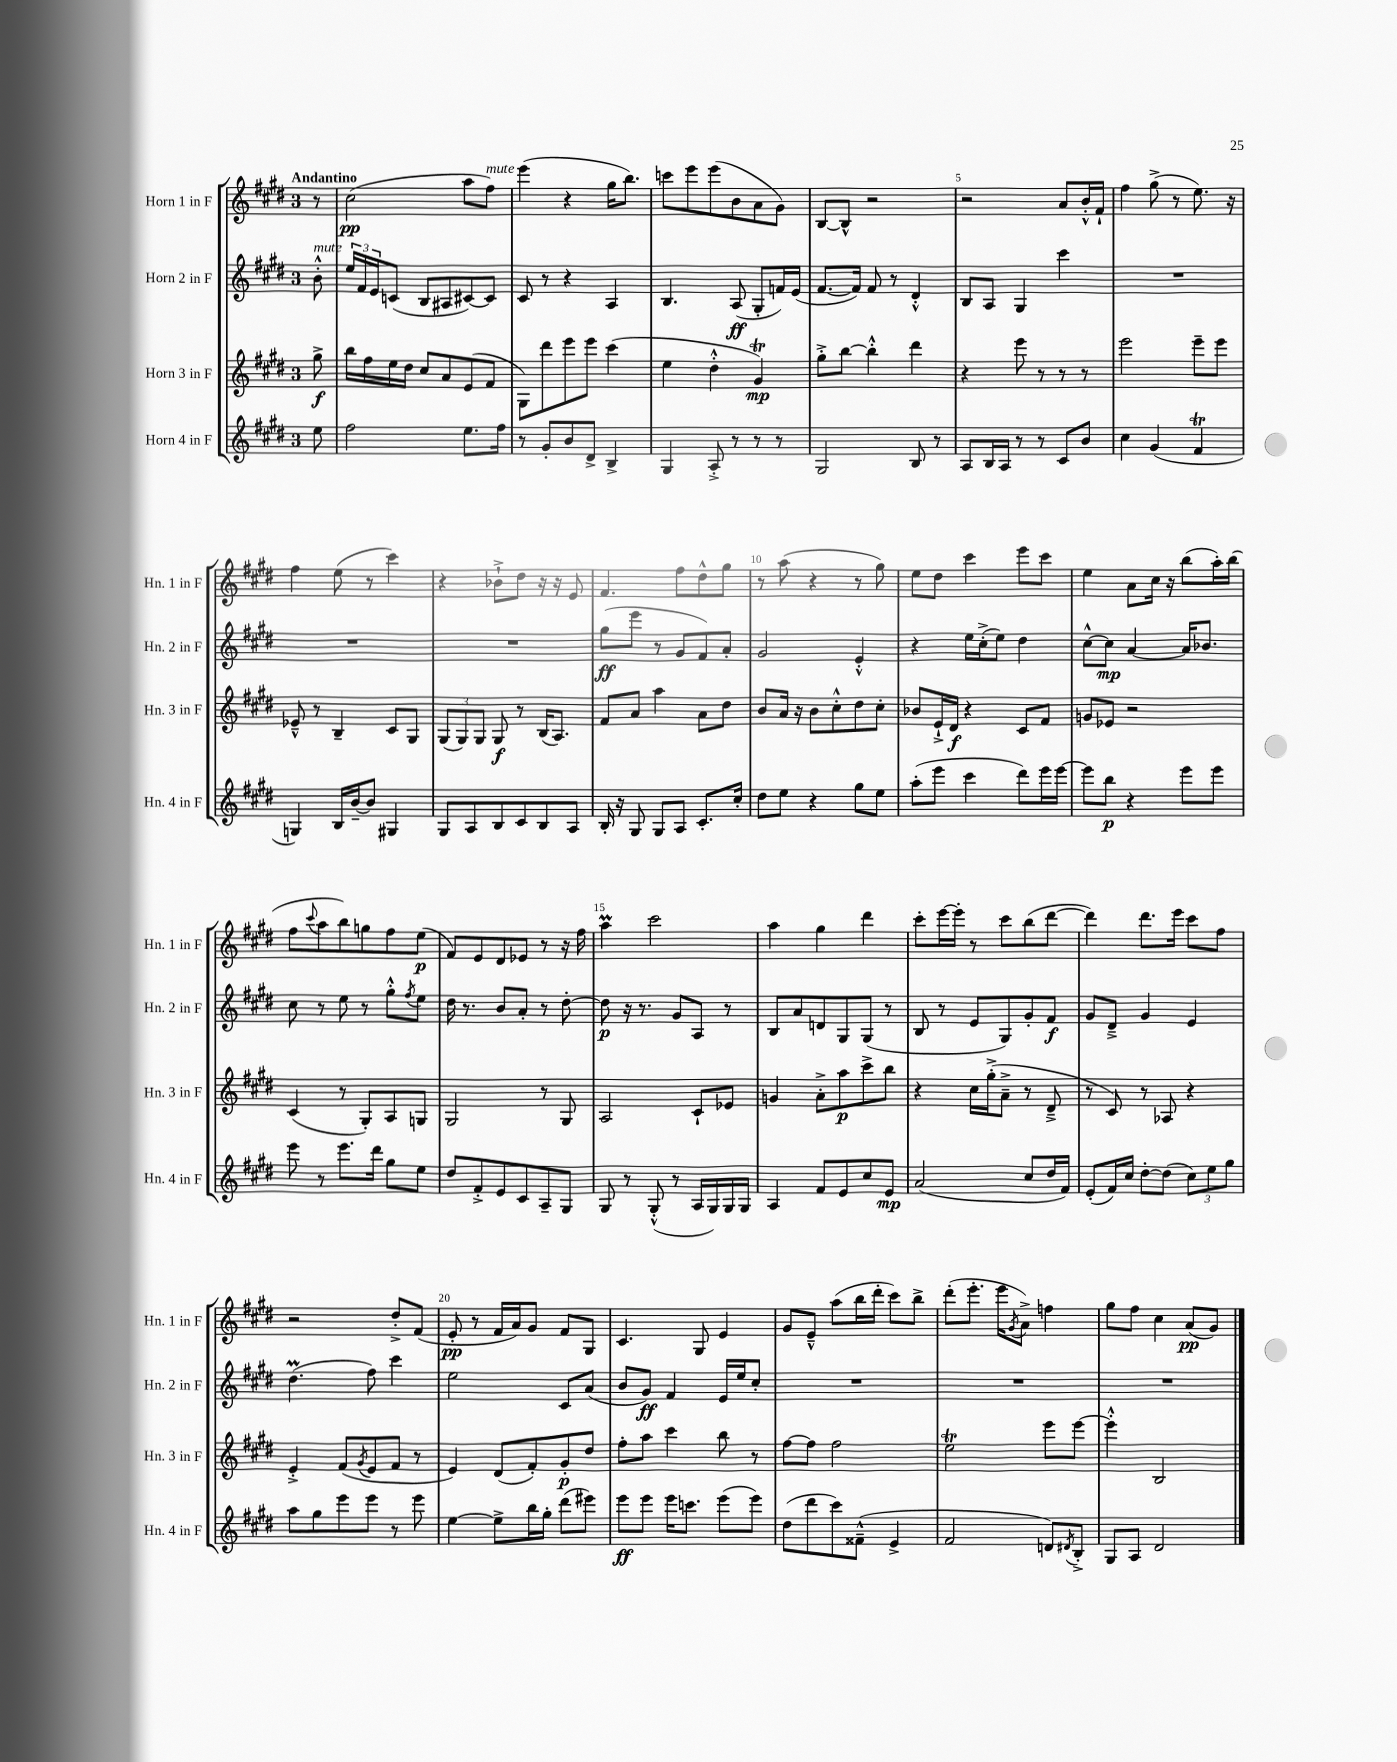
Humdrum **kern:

**kern	**dynam	**kern	**dynam	**kern	**dynam	**kern	**dynam
*part4	*part4	*part3	*part3	*part2	*part2	*part1	*part1
*staff4	*staff4	*staff3	*staff3	*staff2	*staff2	*staff1	*staff1
*I"Horn 4 in F	*	*I"Horn 3 in F	*	*I"Horn 2 in F	*	*I"Horn 1 in F	*
*I'Hn. 4 in F	*	*I'Hn. 3 in F	*	*I'Hn. 2 in F	*	*I'Hn. 1 in F	*
*clefG2	*	*clefG2	*	*clefG2	*	*clefG2	*
*k[f#c#g#d#]	*	*k[f#c#g#d#]	*	*k[f#c#g#d#]	*	*k[f#c#g#d#]	*
*M3/4	*	*M3/4	*	*M3/4	*	*M3/4	*
=	=	=	=	=	=	=	=
!	!	!	!	!	!	!LO:TX:a:B:t=Andantino	!
!	!	!	!	!LO:TX:a:i:t=mute	!	!	!
8ee\	.	8gg#^\	f	8b'^^\	.	8r	.
=1	=1	=1	=1	=1	=1	=1	=1
2ff#\	.	16bb\LL	.	24ee/LL	.	(2cc#\	pp
.	.	.	.	24f#/	.	.	.
.	.	16ff#\	.	.	.	.	.
.	.	.	.	24e/J	.	.	.
.	.	16ee\	.	(8cn/J	.	.	.
.	.	16dd#\JJ	.	.	.	.	.
.	.	8cc#/L	.	8B/L	.	.	.
.	.	8a/	.	8A#X/	.	.	.
8.ee\L	.	(8e/	.	[8c#X/)	.	8aa\L	.
!	!	!	!	!	!	!LO:TX:a:i:t=mute	!
.	.	8f#/J	.	8c#/J]	.	8ff#\J)	.
16ff#\Jk	.	.	.	.	.	.	.
=2	=2	=2	=2	=2	=2	=2	=2
8r	.	8G#\L)	.	8c#/	.	(4eee\	.
8g#'/L	.	8ddd#\	.	8r	.	.	.
8b/	.	8eee\	.	4r	.	4r	.
8d#^/J	.	8eee\J	.	.	.	.	.
4B^/	.	(4ccc#\	.	4A/	.	16gg#\KL	.
.	.	.	.	.	.	8.bb\J)	.
=3	=3	=3	=3	=3	=3	=3	=3
4G#/	.	4ee\	.	4.B/	.	8cccn\L	.
.	.	.	.	.	.	8eee\	.
8A'^/	.	4dd#'^^\	.	.	.	(8eee\	.
8r	.	.	.	(8A/	ff	8b\	.
8r	.	4g#t/)	mp	8G#'/L	.	8a\	.
8r	.	.	.	16fn/L)	.	8g#\J)	.
.	.	.	.	(16e/JJ	.	.	.
=4	=4	=4	=4	=4	=4	=4	=4
2G#/	.	8gg#'^\L	.	[8.f#/L	.	[8B/L	.
.	.	[8bb\J	.	.	.	8B^^/J]	.
.	.	.	.	16f#/Jk])	.	.	.
.	.	4bb'^^\]	.	8f#/	.	2r	.
.	.	.	.	8r	.	.	.
8B/	.	4ddd#\	.	4d#'^^/	.	.	.
8r	.	.	.	.	.	.	.
=5	=5	=5	=5	=5	=5	=5	=5
8A/L	.	4r	.	8B/L	.	2r	.
16B/L	.	.	.	8A/J	.	.	.
16A/JJ	.	.	.	.	.	.	.
8r	.	8eee\	.	4G#/	.	.	.
8r	.	8r	.	.	.	.	.
8c#/L	.	8r	.	4ccc#\	.	8a/L	.
8b/J	.	8r	.	.	.	16b'^^/L	.
.	.	.	.	.	.	16f#`/JJ	.
=6	=6	=6	=6	=6	=6	=6	=6
4cc#\	.	2eee\	.	2.r	.	4ff#\	.
(4g#/	.	.	.	.	.	(8gg#^\	.
.	.	.	.	.	.	8r	.
4f#T/	.	8eee~\L	.	.	.	8.ee\)	.
.	.	8eee\J	.	.	.	.	.
.	.	.	.	.	.	16r	.
!!LO:LB:g=z
=7	=7	=7	=7	=7	=7	=7	=7
4Gn/)	.	8e-X~^^/	.	2.r	.	4ff#\	.
.	.	8r	.	.	.	.	.
16B/LL	.	4B~/	.	.	.	(8ee\	.
[16b~/J	.	.	.	.	.	.	.
8b/J]	.	.	.	.	.	8r	.
4G#X/	.	8c#/L	.	.	.	4ccc#\)	.
.	.	8G#/J	.	.	.	.	.
=8	=8	=8	=8	=8	=8	=8	=8
8G#/L	.	(12G#/L	.	2.r	.	4r	.
.	.	12G#/)	.	.	.	.	.
8A/	.	.	.	.	.	.	.
.	.	12G#/J	.	.	.	.	.
8B/	.	8G#/	f	.	.	8b-X`^\L	.
8c#/	.	8r	.	.	.	8dd#\J	.
8B/	.	(16B/KL	.	.	.	16r	.
.	.	8.A/J)	.	.	.	16r	.
8A/J	.	.	.	.	.	8e/	.
=9	=9	=9	=9	=9	=9	=9	=9
16B'/	.	8f#/L	.	(8gg#\L	ff	4.f#/	.
16r	.	.	.	.	.	.	.
8G#/	.	8a/J	.	8eee\J	.	.	.
8G#/L	.	4aa\	.	8r	.	.	.
8A/J	.	.	.	8g#/L	.	8ff#\L	.
8.c#'/L	.	8a\L	.	8f#/)	.	8dd#^^\	.
.	.	8dd#\J	.	8a'/J	.	8gg#\J	.
16cc#'/Jk	.	.	.	.	.	.	.
=10	=10	=10	=10	=10	=10	=10	=10
8dd#\L	.	8b/L	.	2g#/	.	8r	.
8ee\J	.	16a/Jk	.	.	.	(8aa\	.
.	.	16r	.	.	.	.	.
4r	.	8b\L	.	.	.	4r	.
.	.	8cc#'^^\	.	.	.	.	.
8gg#\L	.	8dd#\	.	4e'^^/	.	8r	.
8ee\J	.	8cc#'\J	.	.	.	8gg#\)	.
=11	=11	=11	=11	=11	=11	=11	=11
(8aa'\L	.	8b-X/L	.	4r	.	8ee\L	.
8eee\J	.	16e`^/L	.	.	.	8dd#\J	.
.	.	16d#/JJ	f	.	.	.	.
4ccc#\	.	4r	.	16ee\LL	.	4ccc#\	.
.	.	.	.	(16cc#'^\J	.	.	.
.	.	.	.	8ee\J)	.	.	.
8ddd#\L)	.	8c#/L	.	4dd#\	.	8eee\L	.
16eee\L	.	8f#/J	.	.	.	8ccc#\J	.
[16eee\JJ	.	.	.	.	.	.	.
=12	=12	=12	=12	=12	=12	=12	=12
8eee\L]	.	8gn/L	.	[8cc#^^\L	.	4ee\	.
8bb\J	p	8e-X/J	.	8cc#\J]	mp	.	.
4r	.	2r	.	[4a/	.	8a\L	.
.	.	.	.	.	.	16cc#\Jk	.
.	.	.	.	.	.	16r	.
8eee\L	.	.	.	16a/KL]	.	(8bb\L	.
.	.	.	.	8.b-X/J	.	.	.
8eee\J	.	.	.	.	.	16aa'\L)	.
.	.	.	.	.	.	(16bb\JJ	.
!!LO:LB:g=z
=13	=13	=13	=13	=13	=13	=13	=13
8eee\	.	(4c#/	.	8cc#\	.	8ff#\L	.
.	.	.	.	.	.	8qqccc#/	.
8r	.	.	.	8r	.	8aa\	.
8.eee\L	.	8r	.	8ee\	.	8bb\)	.
.	.	8G#'/L)	.	8r	.	8ggn\	.
16ddd#\Jk	.	.	.	.	.	.	.
8gg#\L	.	8A/	.	8gg#'^^\L	.	8ff#\	.
.	.	.	.	8qff#/	.	.	.
8ee\J	.	8Gn/J	.	8ee\J	.	(8ee\J	p
=14	=14	=14	=14	=14	=14	=14	=14
8dd#/L	.	2G#/	.	16dd#\	.	8f#/L)	.
.	.	.	.	8.r	.	.	.
8f#'^/	.	.	.	.	.	8e/	.
8e/	.	.	.	8b/L	.	8d#/	.
8c#/	.	.	.	8a'/J	.	8e-X/J	.
8A~/	.	8r	.	8r	.	8r	.
8G#/J	.	8G#/	.	[8dd#'\	.	16r	.
.	.	.	.	.	.	16ff#\	.
=15	=15	=15	=15	=15	=15	=15	=15
8G#/	.	2A/	.	8dd#\]	p	4aaM\	.
8r	.	.	.	16r	.	.	.
.	.	.	.	8.r	.	.	.
(8G#'^^/	.	.	.	.	.	2ccc#\	.
8r	.	.	.	8g#/L	.	.	.
16A/LL	.	8c#`/L	.	8A/J	.	.	.
16G#/)	.	.	.	.	.	.	.
16G#/	.	8e-X/J	.	8r	.	.	.
16G#/JJ	.	.	.	.	.	.	.
=16	=16	=16	=16	=16	=16	=16	=16
4A/	.	4gn/	.	8B/L	.	4aa\	.
.	.	.	.	8a/	.	.	.
8f#/L	.	8a'^\L	.	8dn/	.	4gg#\	.
8e/	.	8aa\	p	8G#/	.	.	.
8cc#/	.	8ccc#^\	.	(8G#/J	.	4ddd#\	.
8e/J	mp	8bb\J	.	8r	.	.	.
=17	=17	=17	=17	=17	=17	=17	=17
(2a/	.	4r	.	8B/	.	8ccc#'\L	.
.	.	.	.	8r	.	[16eee\L	.
.	.	.	.	.	.	16eee'\JJ]	.
.	.	16cc#\LL	.	8e/L	.	8r	.
.	.	(16gg#'^\J	.	.	.	.	.
.	.	8a~^\J	.	8G#/)	.	8ccc#\L	.
8cc#/L	.	8r	.	8g#'/	.	(8bb\	.
16dd#/L	.	8d#~^/	.	8f#/J	f	[8ddd#\J	.
16f#/JJ)	.	.	.	.	.	.	.
=18	=18	=18	=18	=18	=18	=18	=18
(8e'/L	.	8r	.	8g#/L	.	4ddd#\])	.
16f#/L)	.	8c#/)	.	8d#~^/J	.	.	.
16cc#/JJ	.	.	.	.	.	.	.
[8dd#'\L	.	8r	.	4g#/	.	8.ddd#\L	.
(8dd#\J]	.	8A-X/	.	.	.	.	.
.	.	.	.	.	.	16eee\Jk	.
12cc#\L)	.	4r	.	4e/	.	8ccc#\L	.
12ee\	.	.	.	.	.	.	.
.	.	.	.	.	.	8ff#\J	.
12gg#\J	.	.	.	.	.	.	.
!!LO:LB:g=z
=19	=19	=19	=19	=19	=19	=19	=19
8aa\L	.	4e'^/	.	(4.dd#m\	.	2r	.
8gg#\	.	.	.	.	.	.	.
8eee\	.	(8f#/L	.	.	.	.	.
.	.	8qg#/	.	.	.	.	.
8eee\J	.	8e/	.	8ff#\)	.	.	.
8r	.	8f#/J	.	4ccc#\	.	8dd#'^/L	.
8eee\	.	8r	.	.	.	(8f#/J	.
=20	=20	=20	=20	=20	=20	=20	=20
[4ee\	.	4e/)	.	2ee\	.	8e'/	pp
.	.	.	.	.	.	8r	.
8ee^\L]	.	(8d#/L	.	.	.	16f#/LL	.
.	.	.	.	.	.	16a/J)	.
16bb\L	.	8f#'/)	.	.	.	8g#/J	.
16gg#'\JJ	.	.	.	.	.	.	.
(8ddd#\L	.	8g#'/	p	8c#/L	.	8f#/L	.
8eee#X\J)	.	8dd#/J	.	(8a/J	.	8G#/J	.
=21	=21	=21	=21	=21	=21	=21	=21
8eee\L	ff	8ff#'\L	.	8b/L	.	4.c#/	.
8eee\J	.	8aa\J	.	8g#/J)	ff	.	.
16eee\KL	.	4ccc#\	.	4f#/	.	.	.
8.cccn\J	.	.	.	.	.	.	.
.	.	.	.	.	.	8G#/	.
(8eee\L	.	8bb\	.	16e/LL	.	4e/	.
.	.	.	.	16ee/J	.	.	.
8eee\J)	.	8r	.	8cc#'/J	.	.	.
=22	=22	=22	=22	=22	=22	=22	=22
(8dd#\L	.	[8ff#\L	.	2.r	.	8g#/L	.
8ddd#\	.	8ff#\J]	.	.	.	8e~^^/J	.
8ccc#\)	.	2ff#\	.	.	.	(8aa\L	.
(8f##X~^^\J	.	.	.	.	.	16bb\L	.
.	.	.	.	.	.	16ddd#'\JJ	.
4e^/	.	.	.	.	.	8ccc#\L)	.
.	.	.	.	.	.	8bb^\J	.
=23	=23	=23	=23	=23	=23	=23	=23
2f#/	.	2eeT\	.	2.r	.	(8ddd#'\L	.
.	.	.	.	.	.	8.eee'\J	.
.	.	.	.	.	.	16eee\KL	.
.	.	.	.	.	.	8qg#/	.
.	.	.	.	.	.	8a^\J)	.
8dn/L)	.	8eee\L	.	.	.	4ffn\	.
8qd#X/	.	.	.	.	.	.	.
8B'^/J	.	[8eee\J	.	.	.	.	.
=24	=24	=24	=24	=24	=24	=24	=24
8G#/L	.	4eee'^^\]	.	2.r	.	8gg#\L	.
8A/J	.	.	.	.	.	8ff#\J	.
2d#/	.	2B/	.	.	.	4cc#\	.
.	.	.	.	.	.	(8a/L	pp
.	.	.	.	.	.	8g#/J)	.
==	==	==	==	==	==	==	==
*-	*-	*-	*-	*-	*-	*-	*-
